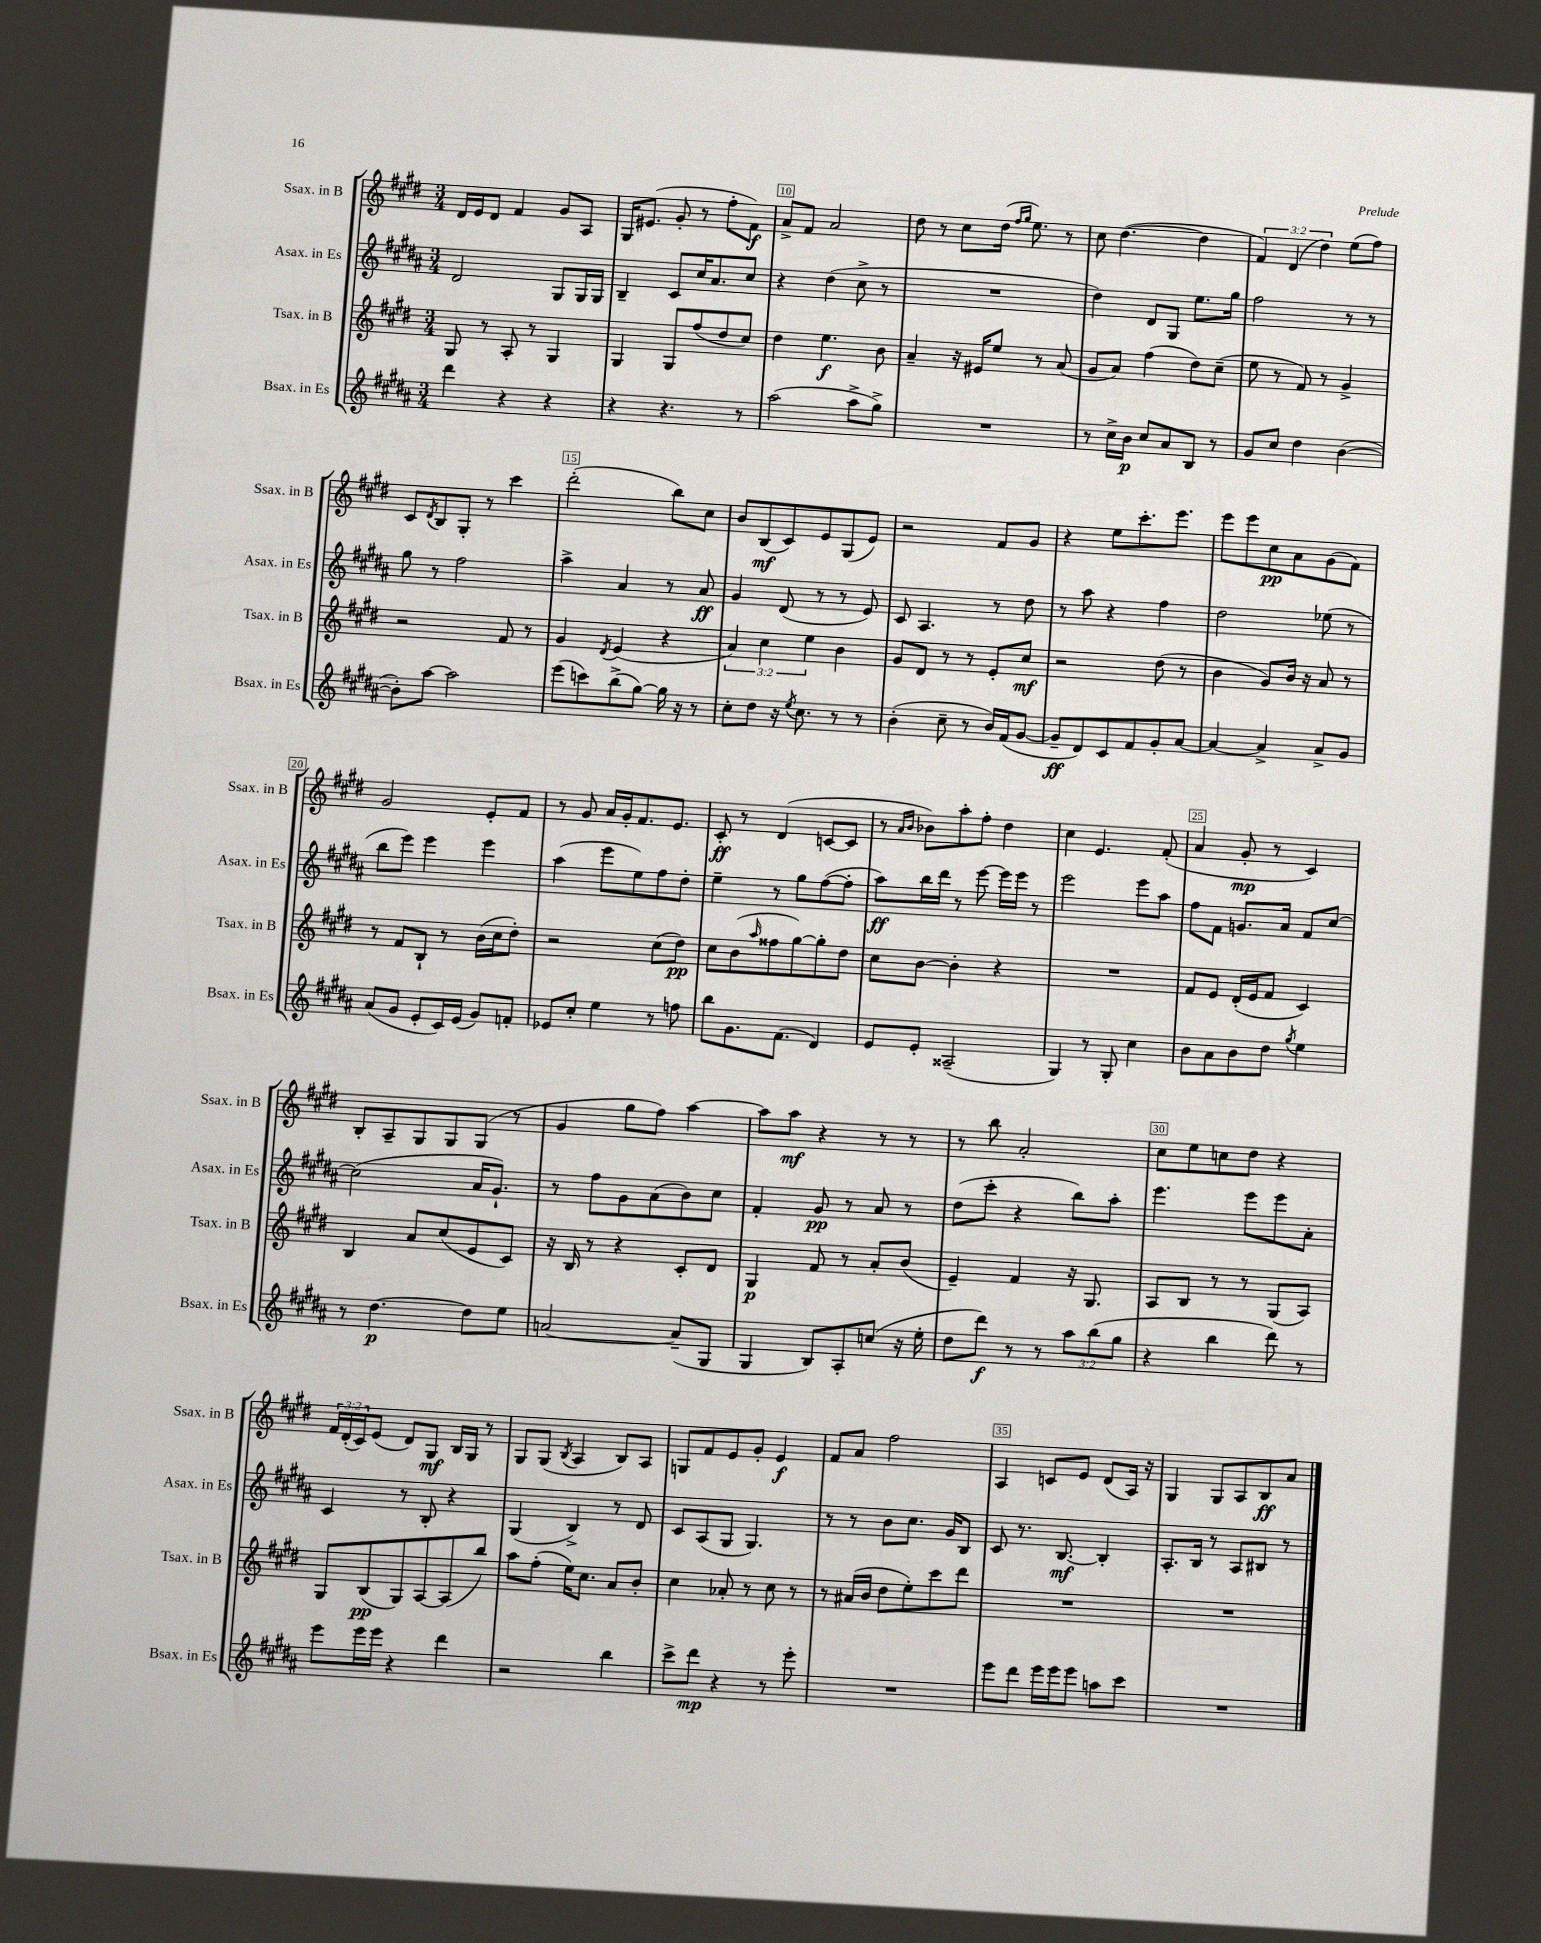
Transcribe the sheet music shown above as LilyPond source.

<<
\new StaffGroup <<
\new Staff = "s0" \with { instrumentName = "Ssax. in B" shortInstrumentName = "Ssax. in B" } {
    \clef treble \key e \major \numericTimeSignature \time 3/4 \override Staff.TupletNumber.text = #tuplet-number::calc-fraction-text
    dis'16 e'16 dis'8 fis'4 gis'8 a8 |
    gis16 eis'8.( gis'8-. r8 fis''8-. fis'8\f) |
    a'8-> fis'8 a'2 |
    dis''8 r8 cis''8 dis''16( \grace { fis''16 gis''16 } e''8.) r8 |
    cis''8 dis''4.~( dis''4 |
    \tuplet 3/2 { fis'4) dis'4( dis''4) } e''8( fis''8) |
    cis'8 \acciaccatura { dis'8 } b8 gis8-. r8 cis'''4 |
    dis'''2-.( b''8) cis''8 |
    b'8 b8\mf( cis'8) e'8 gis8( e'8) |
    r2 fis'8 gis'8 |
    r4 e''8 cis'''8.-. e'''8. |
    e'''8 e'''8 cis''8\pp a'8 gis'8( fis'8) |
    gis'2 e'8-. fis'8 |
    r8 gis'8 a'16 gis'16-. fis'8. e'8. |
    cis'8-.\ff r8 dis'4( c'8~ c'8 |
    r8 \grace { a'16 b'16 } bes'8) a''8-. fis''8-. dis''4 |
    cis''4 e'4. fis'8-.( |
    a'4 gis'8-.\mp r8 cis'4) |
    b8-. a8-- gis8 gis8 gis8( r8 |
    gis'4 gis''8 fis''8) a''4~ |
    a''8 a''8\mf r4 r8 r8 |
    r8 b''8 a'2-. |
    cis''8 e''8 c''8 dis''8 r4 |
    \tuplet 3/2 { fis'16 dis'16-.( cis'16) } e'8( dis'8) gis8\mf b16 gis16 r8 |
    gis8 gis8( \acciaccatura { b8 } a4 b8) a8 |
    g8 fis'8 e'8 gis'8-. e'4\f |
    fis'8 a'8 fis''2 |
    a4 c'8 e'8 dis'8( a16) r16 |
    gis4 gis8 a8 b8\ff a'8 \bar "|." |
}
\new Staff = "s1" \with { instrumentName = "Asax. in Es" shortInstrumentName = "Asax. in Es" } {
    \clef treble \key b \major \numericTimeSignature \time 3/4
    dis'2 gis8 gis16 gis16 |
    b4-- cis'8 cis''16 ais'8. cis''8 |
    r4 dis''4( cis''8-> r8 |
    R2. |
    dis''4) dis'8 gis8 e''8. gis''16 |
    fis''2 r8 r8 |
    gis''8 r8 fis''2 |
    ais''4-> ais'4 r8 ais'8\ff |
    gis'4 dis'8( r8 r8 e'8) |
    cis'8 ais4. r8 dis''8 |
    r8 ais''8 r4 fis''4 |
    dis''2 ees''8( r8 |
    b''8 e'''8) e'''4 e'''4 |
    ais''4( e'''8 e''8) fis''8 dis''8-. |
    e''4-- r8 gis''8 fis''8~( fis''8-. |
    ais''8\ff) b''16 dis'''16 r8 e'''8~ e'''16 e'''16 r8 |
    e'''2 e'''8 ais''8 |
    fis''8 fis'8 g'8. ais'16 fis'8 cis''8~ |
    cis''2( ais'16 gis'8.-!) |
    r8 fis''8 gis'8 ais'8( b'8) cis''8 |
    fis'4-. gis'8\pp r8 ais'8 r8 |
    dis''8( cis'''8-. r4 b''8) ais''8-. |
    e'''4. e'''8 e'''8 ais'8-. |
    cis'4 r8 b8-. r4 |
    gis4( b4->) r8 dis'8 |
    cis'8 ais8( gis8 gis4.) |
    r8 r8 b'8 cis''8. gis'16 b8 |
    cis'8 r8. b8.~\mf b4-. |
    ais8.-. b16 r8 ais8 bis8 r8 \bar "|." |
}
\new Staff = "s2" \with { instrumentName = "Tsax. in B" shortInstrumentName = "Tsax. in B" } {
    \clef treble \key e \major \numericTimeSignature \time 3/4 \override Staff.TupletNumber.text = #tuplet-number::calc-fraction-text
    gis8 r8 a8-. r8 gis4 |
    gis4 gis8 fis''8( dis''8 cis''8) |
    dis''4 e''4.\f b'8 |
    a'4-- r16 eis'16 e''8 r8 a'8( |
    gis'8 a'8) fis''4( dis''8) cis''8--( |
    e''8 r8 fis'8) r8 gis'4-> |
    r2 fis'8 r8 |
    gis'4 \acciaccatura { dis'8 } e'4( r4 |
    \tuplet 3/2 { a'4) cis''4 e''4 } b'4 |
    gis'8 dis'8 r8 r8 e'8-. cis''8\mf |
    r2 dis''8( r8 |
    b'4 gis'8) b'16 r16 a'8 r8 |
    r8 fis'8 b8-! r8 b'16( cis''16 dis''8-.) |
    r2 cis''8( dis''8\pp) |
    cis''8 b'8( \grace { a''16 } fisis''8 gis''8~) gis''8-. dis''8 |
    cis''8 b'8~ b'4-. r4 |
    R2. |
    fis'8 e'8 dis'16-.( e'16 fis'8 cis'4) |
    b4 a'8 cis''8( e'8 cis'8) |
    r16 b16 r8 r4 cis'8-. dis'8 |
    gis4\p fis'8 r8 a'8-. b'8( |
    e'4--) fis'4 r16 gis8. |
    a8 b8 r8 r8 gis8( a8) |
    gis8 b8\pp( gis8) a8~ a8( b''8) |
    a''8 fis''8-.( e''16) cis''8. a'8 b'8-. |
    cis''4 aes'8-. r8 cis''8 r8 |
    r8 ais'16( b'16 dis''8 e''8-.) cis'''8 dis'''8 |
    R2. |
    R2. \bar "|." |
}
\new Staff = "s3" \with { instrumentName = "Bsax. in Es" shortInstrumentName = "Bsax. in Es" } {
    \clef treble \key b \major \numericTimeSignature \time 3/4 \override Staff.TupletNumber.text = #tuplet-number::calc-fraction-text
    dis'''4 r4 r4 |
    r4 r4. r8 |
    ais''2( ais''8-> gis''8->) |
    R2. |
    r8 cis''16-> b'16\p cis''8 ais'8 b8 r8 |
    gis'8 cis''8 dis''4 b'4~( |
    b'8-.) ais''8~ ais''2 |
    e'''8( c'''8) b''8->( gis''8~) gis''16 r16 r8 |
    cis''8-. dis''8 r16 \acciaccatura { e''8 } cis''8. r8 r8 |
    b'4-.( cis''8-- r8 b'16) fis'16( gis'8~ |
    gis'8--\ff dis'8) cis'8 fis'8 gis'8-. ais'8~ |
    ais'4~ ais'4-> ais'8-> gis'8 |
    ais'8( gis'8 e'8-. cis'16) e'16( gis'8) f'8-. |
    ees'8 cis''8-. e''4 r8 f''8 |
    b''8 gis'8. fis'8.( dis'4) |
    e'8 e'8-. aisis2--( |
    gis4) r8 gis8-. cis''4 |
    b'8 ais'8 b'8 dis''8 \acciaccatura { gis''8 } e''4 |
    r8 dis''4.~\p dis''8 e''8 |
    a'2~ a'8--( gis8 |
    gis4 b8) ais8-. c''8( r16 e''16-. |
    dis''8 dis'''8\f) r8 r8 \tuplet 3/2 { ais''8 b''8( gis''8 } |
    r4 b''4 dis'''8) r8 |
    e'''8 e'''16 e'''16 r4 dis'''4 |
    r2 b''4 |
    cis'''8-> dis'''8\mp r4 r8 e'''8-. |
    R2. |
    e'''8 dis'''8 e'''16 e'''16 e'''8 a''8 cis'''8 |
    R2. \bar "|." |
}
>>
>>
\layout { \context { \Score currentBarNumber = #8 \override BarNumber.break-visibility = ##(#f #t #t) barNumberVisibility = #(every-nth-bar-number-visible 5) \override BarNumber.stencil = #(make-stencil-boxer 0.1 0.3 ly:text-interface::print) } }
